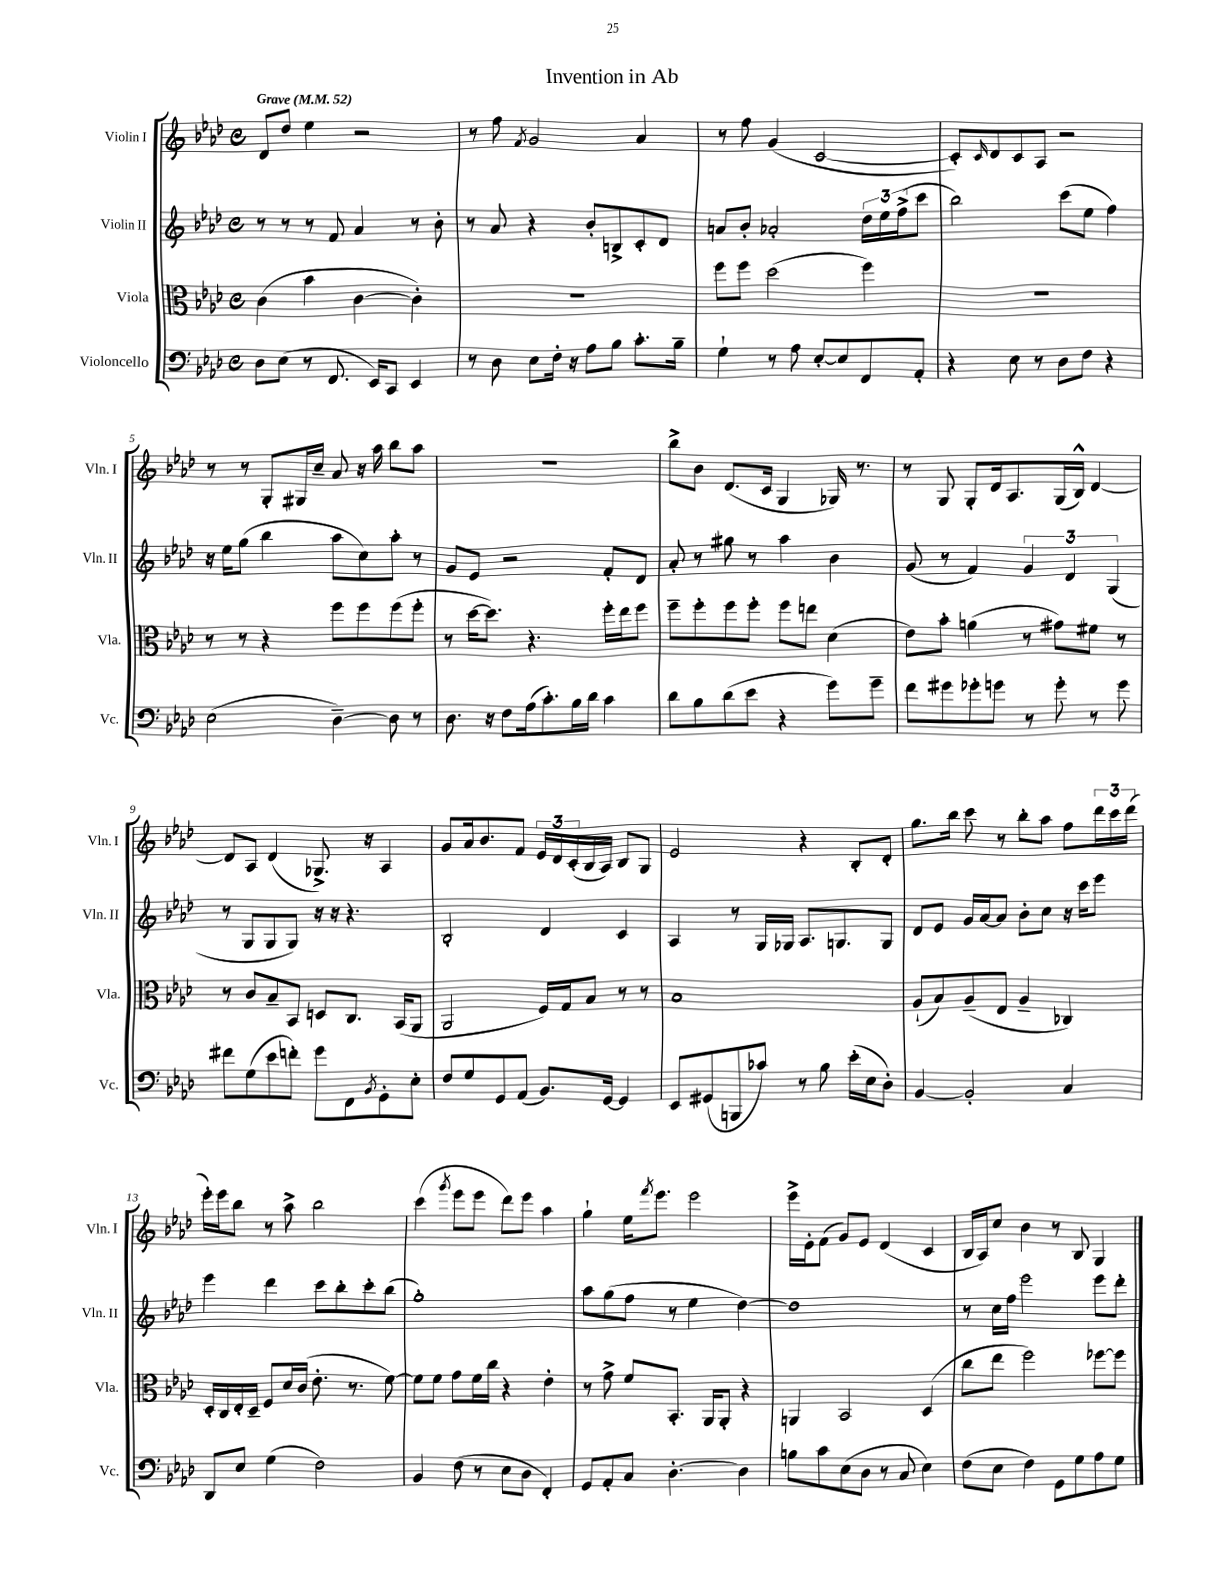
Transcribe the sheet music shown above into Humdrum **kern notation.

**kern	**kern	**kern	**kern
*staff4	*staff3	*staff2	*staff1
*clefF4	*clefC3	*clefG2	*clefG2
*k[b-e-a-d-]	*k[b-e-a-d-]	*k[b-e-a-d-]	*k[b-e-a-d-]
*M4/4	*M4/4	*M4/4	*M4/4
*met(c)	*met(c)	*met(c)	*met(c)
*MM52	*MM52	*MM52	*MM52
8D-	(4c	8r	8d-
(8E-	.	8r	8dd-
8r	4b-	8r	4ee-
8.FF	.	8f	.
.	[4c	4a-	2r
16EE-)	.	.	.
8CC	.	.	.
4EE-	4c'])	8r	.
.	.	8b-'	.
=	=	=	=
8r	1r	8r	8r
8D-	.	8a-	8ff
.	.	.	8qf
8E-	.	4r	2g
16F'	.	.	.
16r	.	.	.
8A-	.	8b-'	.
8B-	.	8B^	.
8.c'	.	8c'	4a-
.	.	8d-	.
16B-~	.	.	.
=	=	=	=
4G`	8ff	8a	8r
.	8ff	8b-'	8ff
8r	(2dd-	2a-'	(4g
8A-	.	.	.
[8E-'	.	.	[2c
8E-]	.	.	.
8FF	4ff)	24dd-	.
.	.	24ee-	.
.	.	(24ff^	.
8AA-'	.	8ccc	.
=	=	=	=
4r	1r	2bb-)	8c'])
.	.	.	16qqc
.	.	.	8d-
8E-	.	.	8c
8r	.	.	8A-
8D-	.	(8ccc	2r
8F	.	8ee-	.
4r	.	4ff)	.
=	=	=	=
(2E-	8r	16r	8r
.	.	16ee-	.
.	8r	(8gg	8r
.	4r	4bb-	8G'
.	.	.	16G#
.	.	.	16cc~
[4D-~)	8ff	8aa-	8a-
.	8ff	8cc)	16r
.	.	.	16aa-
8D-]	(8ff	8aa-'	8bb-
8r	8ff'	8r	8aa-
=	=	=	=
8.D-	8r	8g	1r
.	[16dd-	8e-	.
16r	8.dd-])	.	.
8F	.	2r	.
(16A-	4.r	.	.
8.c')	.	.	.
16B-	.	.	.
16d-	.	.	.
4c	16ff'	8f'	.
.	16ee-	.	.
.	8ff	8d-	.
=	=	=	=
8d-	8ff~	8a-'	8bb-^
8B-	8ff'	8r	8b-
(8d-	8ff	8gg#	(8.d-
8e-	8ff'	8r	.
.	.	.	16c
4r	8ff	4aa-	4G
.	8ee	.	.
8g)	(4d-	4b-	16G-)
.	.	.	8.r
8g~	.	.	.
=	=	=	=
8f	8e-)	(8g	8r
8g#	8b-'	8r	8G
8g-'	(4a	4f)	8G'
8g	.	.	16d-
.	.	.	8.A-
8r	8r	6g	.
8g'	8g#)	.	(16G
.	.	6d-	.
.	.	.	16B-^^)
8r	8f#	.	[4d-
.	.	(6G	.
8g	8r	.	.
=	=	=	=
8f#	8r	8r	8d-]
(8G	8c	8G	8A-
8e-	8B-~	8G	(4d-
8f')	8BB-	8G)	.
8g	8D	16r	8.G-^)
.	.	16r	.
8FF	8.C	4.r	.
.	.	.	16r
8qBB-	.	.	.
8GG'	.	.	4A-
.	(16BB-	.	.
8E-'	8AA-	.	.
=	=	=	=
8F	2AA-	2B-'	8g
8G	.	.	16a-
.	.	.	8.b-
8GG	.	.	.
(8AA-	.	.	8f
8.BB-)	16F)	4d-	24e-
.	.	.	24d-
.	16G	.	.
.	.	.	(24c'
.	8B-	.	16B-
[16GG	.	.	16A-)
4GG]	8r	4c	8B-
.	8r	.	8G
=	=	=	=
8EE-	1B-	4A-	2e-
(8GG#	.	.	.
8BBB	.	8r	.
8c-)	.	16G	.
.	.	16G-	.
8r	.	8.A-	4r
8B-	.	.	.
.	.	8.G	.
(16e-'	.	.	8B-'
16E-	.	.	.
8D-')	.	8G	8d-'
=	=	=	=
[4BB-	(8A-`	8d-	8.gg
.	8B-)	8e-	.
.	.	.	16bb-
2BB-']	(8A-~	16g	8ccc
.	.	[16a-	.
.	8E-	8a-]	8r
.	4A-~	8b-'	8bb-'
.	.	8cc	8aa-
4C	4C-)	16r	8ff
.	.	16ccc	.
.	.	8eee-	24ddd-
.	.	.	24ccc
.	.	.	(24ddd-
=	=	=	=
8DD-	16D-'	4eee-	16eee-')
.	16C	.	16eee-
8E-	16E-'	.	8bb-
.	16D-~	.	.
(4G	8F	4ddd-	8r
.	16d-	.	8aa-^
.	(16c	.	.
2F)	8.e-'	8ccc	2bb-
.	.	8bb-'	.
.	8.r	.	.
.	.	8ccc'	.
.	[8f)	(8bb-	.
=	=	=	=
4BB-	8f]	1gg')	(4ccc
.	8f	.	.
.	.	.	8qggg
(8F	8g	.	8eee-
8r	16f	.	8eee-
.	16cc	.	.
8E-	4r	.	8ddd-)
8D-	.	.	8eee-
4FF')	4e-'	.	4aa-
=	=	=	=
8GG	8r	8aa-	4gg`
8AA-'	8g^	(8gg	.
8C	8f	8ff	16ee-
.	.	.	8qfff
.	.	.	8.eee-
[4.D-'	8.BB-'	8r	.
.	.	4ee-	2eee-
.	16AA-	.	.
.	8AA-'	.	.
4D-]	4r	[4dd-)	.
=	=	=	=
8B	4AA	1dd-]	16eee-^
.	.	.	16e-'
8c	.	.	(8f
(8E-	2BB-	.	8g)
8D-	.	.	8e-
8r	.	.	(4d-
8C	.	.	.
4E-)	(4D-	.	4c
=	=	=	=
(8F	8cc	8r	16B-
.	.	.	16A-)
8E-	8ee-	16cc	8cc
.	.	16ff	.
4F)	2ff)	2eee-	4b-
8GG	.	.	8r
8G	.	.	8B-
8A-	[8ff-	8eee-	4G
8G	8ff-]	8ddd-'	.
==	==	==	==
*-	*-	*-	*-
